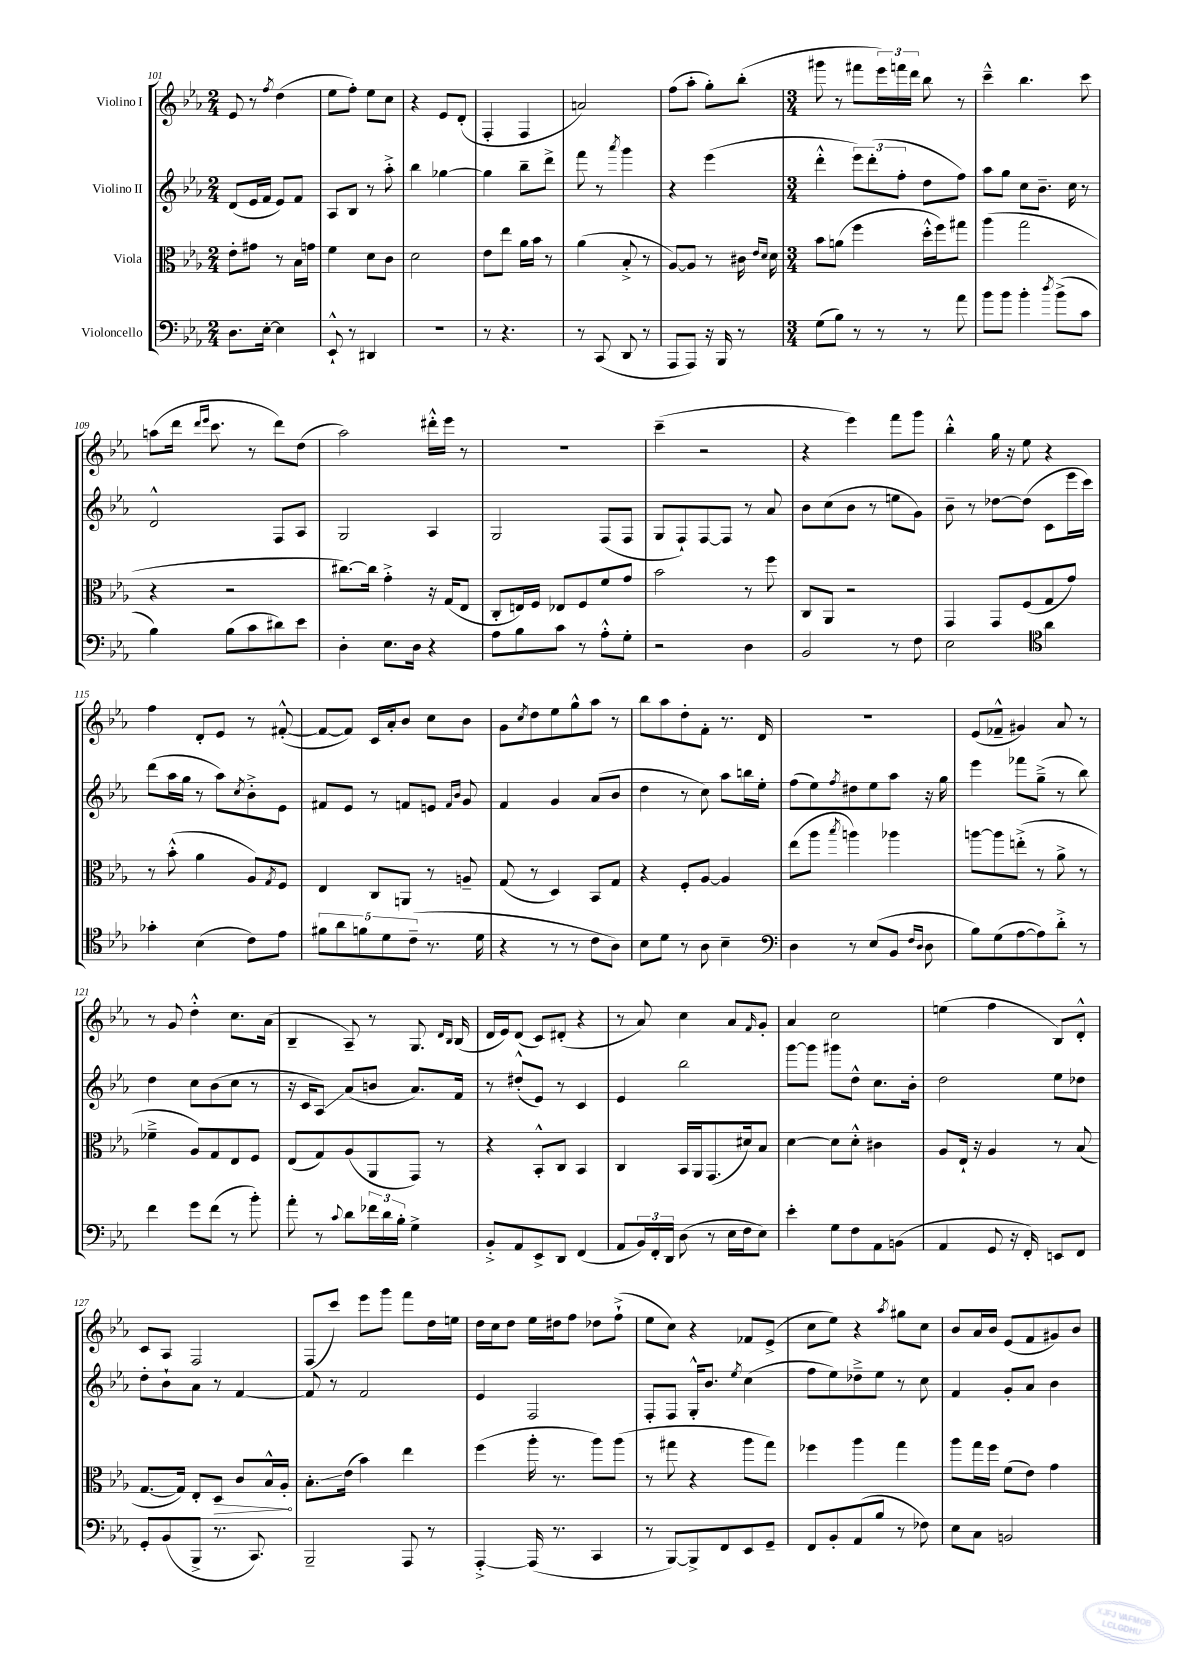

**kern	**kern	**kern	**kern
*staff4	*staff3	*staff2	*staff1
*clefF4	*clefC3	*clefG2	*clefG2
*k[b-e-a-]	*k[b-e-a-]	*k[b-e-a-]	*k[b-e-a-]
*M2/4	*M2/4	*M2/4	*M2/4
8.D\L	8e-'\L	(8d/L	8e-/
.	8g#\J	16e-/L	8r
[16E-'\Jk	.	16f/JJ	.
.	.	.	8qff/
4E-\]	8r	8e-/L)	(4dd\
.	16B-\LL	8f/J	.
.	16g\JJ	.	.
=	=	=	=
8EE-`^^/	4f\	8A-/L	8ee-\L
8r	.	8B-/J	8ff'\J)
4DD#/	8d\L	8r	8ee-\L
.	8c\J	8aa-'^\	8cc\J
=	=	=	=
2r	2d\	4bb-\	4r
.	.	[4gg-\	8e-/L
.	.	.	(8d'/J
=	=	=	=
8r	8e-\L	4gg-\]	4F'/
4.r	8ee-\J	.	.
.	16a-\LL	8bb-~\L	4F/
.	16b-\JJ	.	.
.	8r	8ddd^\J	.
=	=	=	=
8r	(4a-\	8fff\	2a/)
(8CC/	.	8r	.
.	.	8qaaa-/	.
8DD/	8B-'^/	4ggg\	.
8r	8r	.	.
=	=	=	=
8AAA-/L	[8A-/L)	4r	(8ff\L
8AAA-/J)	8A-/]J	.	8aa-'\J
16r	8r	(4eee-\	8gg'\L)
16BBB-/	.	.	.
8r	16c#\	.	(8bb-'\J
.	16qqe-/LL	.	.
.	16qqd/JJ	.	.
.	16d\	.	.
=	=	=	=
*M3/4	*M3/4	*M3/4	*M3/4
(8G\L	8b-\L	4ddd'^^\	8ggg#\
8B-\J)	(8a\J	.	8r
8r	4ff\	12eee-\L)	8fff#\L
.	.	(12ddd'\	.
8r	.	.	24eee-\L)
.	.	12ff'\J	24fff\
.	.	.	24ddd\JJ
8r	16dd'^^\LL	8dd\L	8bb-\
.	16ff\J)	.	.
8a-\	8gg#\J	8ff\J)	8r
=	=	=	=
8b-\L	(4aa-\	8aa-\L	4ccc~^^\
8b-\J	.	8gg\J	.
4b-'\	2gg\	8cc\L	4.bb-\
.	.	8.b-~\J	.
8qdd/	.	.	.
(8b-^\L	.	.	.
.	.	16cc\	.
8c\J	.	8r	8ccc\
=	=	=	=
4B-\)	4r	2d^^/	(8aa\L
.	.	.	16ddd\Jk
.	.	.	16qqddd/LL
.	.	.	16qqeee-/JJ
.	.	.	8.ccc\
(8B-\L	2r	.	.
8c\	.	.	8r
8d#\)	.	8F/L	8ddd\L)
8e-\J	.	8A-/J	(8dd\J
=	=	=	=
4D'\	[8.cc#\L)	2G/	2aa-\)
.	16cc#\]Jk	.	.
8.E-\L	4g'^\	.	.
16D\Jk	.	.	.
4r	16r	4A-/	16ddd#'^^\LL
.	(16G/LK	.	16eee-\JJ
.	8E-/J	.	8r
=	=	=	=
8A-\L	8C'/L	2G/	2.r
8B-\	16E/L)	.	.
.	16F/JJ	.	.
8c\J	8E-/L	.	.
8r	8F/	.	.
8A-'^^\L	8f/	(8F/L	.
8G'\J	8g/J	8F/J	.
=	=	=	=
2r	2b-\	8G/L	(4ccc~\
.	.	8F`/)	.
.	.	[8F/	2r
.	.	8F/]J	.
4D\	8r	8r	.
.	8ff\	8a-/	.
=	=	=	=
2BB-/	8C/L	8b-\L	4r
.	8AA-/J	(8cc\	.
.	2r	8b-\J	4eee-\)
.	.	8r	.
8r	.	8ee\L	8fff\L
8F\	.	8g\J)	8ggg\J
=	=	=	=
2E-\	4GG/	8b-~\	4bb-'^^\
.	.	8r	.
.	8GG/L	[8dd-\L	16gg\
.	.	.	16r
.	(8F/	(8dd-\]J	8ee-\
*clefC4	*	*	*
4a-\	8G/	8c\L	4r
.	8g/J)	16eee-\L	.
.	.	16ccc\JJ)	.
=	=	=	=
4g-'\	8r	(8ddd\L	4ff\
.	(8b-'^^\	16aa-\L	.
.	.	16gg\JJ	.
(4B-\	4a-\	8r	8d'/L
.	.	8aa-\L)	8e-/J
.	.	8qcc/	.
8c\L)	8A-/L)	8b-'^\	8r
.	8qG/	.	.
8e-\J	8F/J	8e-\J	([8f#'^^/
=	=	=	=
10f#\L	4E-/	8f#/L	8f#/_L
10a-\	.	.	.
.	.	8e-/J	8f#/]J)
10f\	.	.	.
.	8C/L	8r	16c/LL
10d\	.	.	.
.	.	.	16a-'/J
.	8AA/J	8f/L	8b-/J
(10c~\J	.	.	.
8.r	8r	8e/J	8cc\L
.	.	16qqf/LL	.
.	.	16qqb-/JJ	.
.	8A~/	8g/	8b-\J
16d\	.	.	.
=	=	=	=
4r	(8G/	4f/	8g\L
.	.	.	8qcc/
.	8r	.	8dd\
8r	4D/)	4g/	8ee-\
8r	.	.	8gg^^\
8c\L	8BB-/L	(8a-/L	8aa-\J
8A-\J)	8G/J	8b-/J	8r
=	=	=	=
8B-\L	4r	4dd\	8bb-\L
8d\J	.	.	8aa-\
8r	8F'/L	8r	8dd'\
8A-\	[8A-/J	8cc\)	8f'\J
4B-~\	4A-/]	8aa-\L	8.r
.	.	16bb\L	.
.	.	16ee-'\JJ	16d/
=	=	=	=
*clefF4	*	*	*
4D\	(8ee-\L	(8ff\L	2.r
.	8aa-\J	8ee-\)	.
.	8qbb-/	8qff/	.
8r	4aa\)	8dd#\	.
(8E-/L	.	8ee-\	.
8BB-/J	4aa-\	8aa-\J	.
16qqF/LL	.	.	.
16qqD/JJ	.	.	.
8D\	.	16r	.
.	.	16gg\	.
=	=	=	=
8B-\L)	[8aa\L	4eee-\	(8e-/L
(8G\	8aa\]	.	8f-~^^/J
[8A-\	(8ee'^\J	8fff-\L	4g#/)
8A-\])	8r	(8gg~^\J	.
8d'^\J	8a-^\	8r	8a-/
8r	8r	8bb-\)	8r
=	=	=	=
4f\	4f-~^\	4dd\	8r
.	.	.	8g/
8g\L	8A-/L)	8cc\L	4dd'^^\
(8f\J	8G/	(8b-\	.
8r	8E-/	8cc\J	8.cc\L
8b-'\)	8F/J	8r	.
.	.	.	(16a-\Jk
=	=	=	=
8a-'\	(8E-/L	16r	4B-~/
.	.	16c/LK	.
8r	8G/)	8A-/J)	.
8qqc/	.	.	.
8d\L	(8A-/	(8a-/L	8A-~/)
24f-\L	8AA-/	8b/J	8r
24d\	.	.	.
24B-'\JJ	.	.	.
4G^\	8GG/J)	8.a-/L)	8.G/
.	8r	.	.
.	.	.	16qqd/LL
.	.	.	16qqB-/JJ
.	.	16f/Jk	(16B-/
=	=	=	=
8BB-'^/L	4r	8r	16d/LL
.	.	.	16e-/J)
8AA-/	.	(8dd#'^^/L	(8d/J
8EE-^/	8BB-'^^/L	8e-/J)	8c/L)
8DD/J	8C/J	8r	(8d#'/J
(4FF/	4BB-/	4c/	4r
=	=	=	=
8AA-/L	4C/	4e-/	8r
24BB-/L)	.	.	8a-/)
24FF'/	.	.	.
24DD/JJ	.	.	.
(8D\	16BB-/LL	2bb-\	4cc\
.	16AA-/J	.	.
8r	(8.GG/	.	.
16E-\LL	.	.	8a-/L
16F\J	16d#/k)	.	.
.	.	.	16qqf/
8E-\J)	8B-/J	.	8g'/J
=	=	=	=
4e-'\	[4d\	[8ggg\L	4a-/
.	.	8ggg\]J	.
8G\L	8d\]L	8ggg#\L	2cc\
8F\	8d'^^\J	8dd^^\J	.
8AA-\	4c#\	8.cc\L	.
(8BB\J	.	.	.
.	.	16b-'\Jk	.
=	=	=	=
4AA-/	8A-/L	2dd\	(4ee\
.	16E-`/Jk	.	.
.	16r	.	.
8GG/	4A-/	.	4ff\
16r	.	.	.
16FF'/)	.	.	.
8EE/L	8r	8ee-\L	8B-/L)
8FF/J	(8B-/	8dd-\J	8d'^^/J
=	=	=	=
8GG'/L	[8.G/L	8dd'\L	8c/L
(8BB-/	.	8b-`\	8A-/J
.	16G/]Jk)	.	.
8BBB-^/J	8E-'/L	8a-\J	2F/
8.r	8D/J	8r	.
.	8c/L	[4f/	.
8.CC/)	.	.	.
.	16B-^^/L	.	.
.	16A-'/JJ	.	.
=	=	=	=
2BBB-~/	8.B-'\L	8f/]	(8F/L
.	.	8r	8ccc/J)
.	(16e-\Jk	.	.
.	4b-\)	2f/	8eee-\L
.	.	.	8ggg\J
8AAA-/	4ee-\	.	8fff\L
8r	.	.	16dd\L
.	.	.	16ee\JJ
=	=	=	=
[4AAA-'^/	(4ff\	4e-/	16dd\LL
.	.	.	16cc\J
.	.	.	8dd\J
(16AAA-/]	16aa-'\	2F/	16ee-\LL
8.r	8.r	.	16dd#\J
.	.	.	8ff\J
4CC/	8aa-\L)	.	8dd-\L
.	(8aa-\J	.	(8ff`^\J
=	=	=	=
8r	8r	8F'/L	8ee-\L
[8BBB-/L)	8gg#\	8F/J	8cc\J)
8BBB-^/]	4r	16G'^^/LK	4r
.	.	8.b-/J	.
8FF/	.	.	.
.	.	8qee-/	.
8EE-/	8aa-\L	(4cc\	8f-/L
8GG~/J	8gg#\J)	.	(8e-^/J
=	=	=	=
8FF/L	4ff-\	8ff\L	8cc\L
8BB-'/	.	8ee-\)	8ee-\J)
(8AA-/	4aa-\	8dd-~^\	4r
8B-/J	.	8ee-\J	.
.	.	.	8qaa-/
8r	4gg\	8r	8gg#\L
8F-\)	.	8cc\	8cc\J
=	=	=	=
8E-\L	8aa-\L	4f/	8b-/L
8C\J	16gg\L	.	16a-/L
.	16ff\JJ	.	16b-/JJ
2BB/	(8f\L	8g'/L	(8e-/L
.	8e-\J)	8a-/J	8f/
.	4g\	4b-\	8g#/)
.	.	.	8b-/J
==	==	==	==
*-	*-	*-	*-
